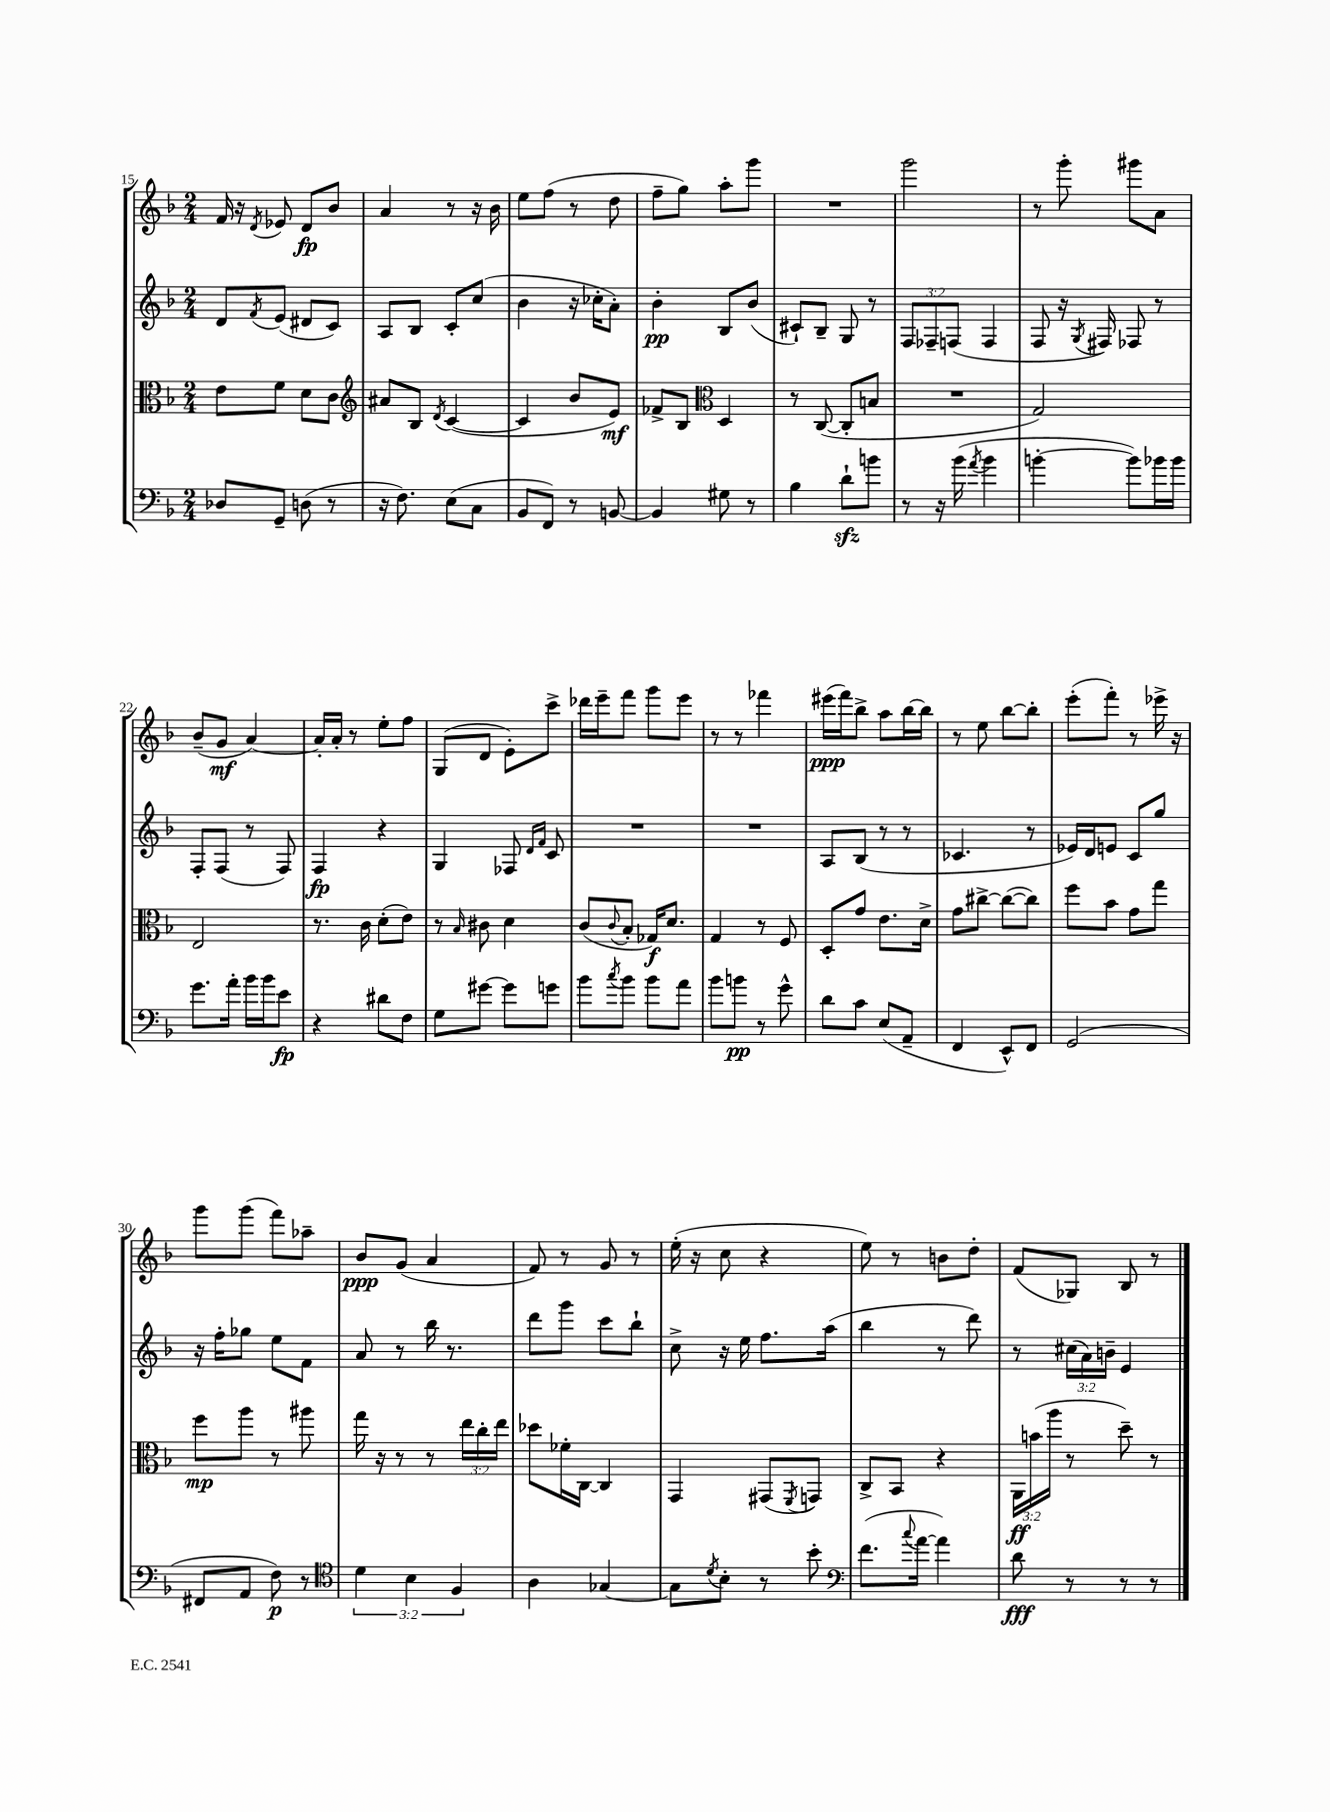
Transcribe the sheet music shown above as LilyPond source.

<<
\new StaffGroup <<
\new Staff = "s0" {
    \clef treble \key f \major \numericTimeSignature \time 2/4
    f'16 r16 \acciaccatura { d'8 } ees'8 d'8\fp bes'8 |
    a'4 r8 r16 bes'16 |
    e''8 f''8( r8 d''8 |
    f''8-- g''8) a''8-. g'''8 |
    R2 |
    g'''2 |
    r8 g'''8-. gis'''8 a'8 |
    bes'8--( g'8\mf a'4~) |
    a'16-. a'16-. r8 e''8-. f''8 |
    g8( d'8 e'8-.) c'''8-> |
    des'''16 e'''16-- f'''8 g'''8 e'''8 |
    r8 r8 fes'''4 |
    eis'''16\ppp( f'''16) bes''8-> a''8 bes''16~ bes''16 |
    r8 e''8 bes''8~ bes''8-. |
    e'''8-.( f'''8-.) r8 ees'''16-> r16 |
    g'''8 g'''8( f'''8) aes''8-- |
    bes'8\ppp g'8( a'4 |
    f'8) r8 g'8 r8 |
    e''16-.( r16 c''8 r4 |
    e''8) r8 b'8 d''8-. |
    f'8( ges8) bes8 r8 \bar "|." |
}
\new Staff = "s1" {
    \clef treble \key f \major \numericTimeSignature \time 2/4 \override Staff.TupletNumber.text = #tuplet-number::calc-fraction-text
    d'8 \acciaccatura { f'8 } e'8( dis'8 c'8) |
    a8 bes8 c'8-. c''8( |
    bes'4 r16 ces''16-. a'8-.) |
    bes'4-.\pp bes8 bes'8( |
    cis'8-!) bes8-- g8 r8 |
    \tuplet 3/2 { f8 fes8-- f8( } f4 |
    f8 r16 \acciaccatura { g8 } fis16) fes8 r8 |
    f8-. f8( r8 f8) |
    f4\fp r4 |
    g4 fes8 \grace { d'16 f'16 } c'8 |
    R2 |
    R2 |
    a8 bes8( r8 r8 |
    ces'4. r8 |
    ees'16) d'16 e'8 c'8 g''8 |
    r16 f''16-. ges''8 e''8 f'8 |
    a'8 r8 bes''16 r8. |
    d'''8 g'''8 c'''8 bes''8-! |
    c''8-> r16 e''16 f''8. a''16( |
    bes''4 r8 d'''8) |
    r8 \tuplet 3/2 { cis''16( a'16) b'16-- } e'4 \bar "|." |
}
\new Staff = "s2" {
    \clef alto \key f \major \numericTimeSignature \time 2/4 \override Staff.TupletNumber.text = #tuplet-number::calc-fraction-text
    e'8 f'8 d'8 c'8 |
    \clef treble ais'8 bes8 \acciaccatura { d'8 } c'4~( |
    c'4 bes'8 e'8\mf) |
    fes'8-> bes8 \clef alto d4 |
    r8 c8~( c8-. b8 |
    R2 |
    g2) |
    e2 |
    r8. c'16 d'8-.( e'8) |
    r8 \grace { bes16 } cis'8 d'4 |
    c'8( \appoggiatura { c'8 } bes8-. ges16\f) d'8. |
    g4 r8 f8 |
    d8-. g'8 e'8. d'16-> |
    g'8 cis''8~-> cis''8~( cis''8) |
    f''8 bes'8 g'8 g''8 |
    f''8\mp a''8 r8 ais''8 |
    g''16 r16 r8 r8 \tuplet 3/2 { e''16 c''16-. e''16 } |
    des''8 fes'16-. c16~ c4 |
    g,4 gis,8( \acciaccatura { f,8 } g,8) |
    c8-> bes,8 r4 |
    \tuplet 3/2 { a,16\ff b'16( a''16 } r8 d''8--) r8 \bar "|." |
}
\new Staff = "s3" {
    \clef bass \key f \major \numericTimeSignature \time 2/4 \override Staff.TupletNumber.text = #tuplet-number::calc-fraction-text
    des8 g,8-- d8( r8 |
    r16 f8.) e8( c8 |
    bes,8 f,8) r8 b,8~ |
    b,4 gis8 r8 |
    bes4 d'8-!\sfz b'8 |
    r8 r16 bes'16( \acciaccatura { a'8 } bes'4 |
    b'4~-. b'8) bes'16 bes'16 |
    g'8. a'16-. bes'16 bes'16 e'8\fp |
    r4 dis'8 f8 |
    g8 gis'8~ gis'8 g'8 |
    bes'8 \acciaccatura { c''8 } bes'8 bes'8 a'8 |
    bes'8 b'8\pp r8 g'8-^ |
    d'8 c'8 e8( a,8-- |
    f,4 e,8-^) f,8 |
    g,2( |
    fis,8 a,8 f8\p) r8 |
    \clef tenor \tuplet 3/2 { d'4 bes4 f4 } |
    a4 ges4~ |
    ges8 \acciaccatura { d'8 } bes8-. r8 bes'8-. |
    \clef bass f'8.( \appoggiatura { c''8 } a'16~ a'4) |
    d'8\fff r8 r8 r8 \bar "|." |
}
>>
>>
\layout { \context { \Score currentBarNumber = #15 } }
